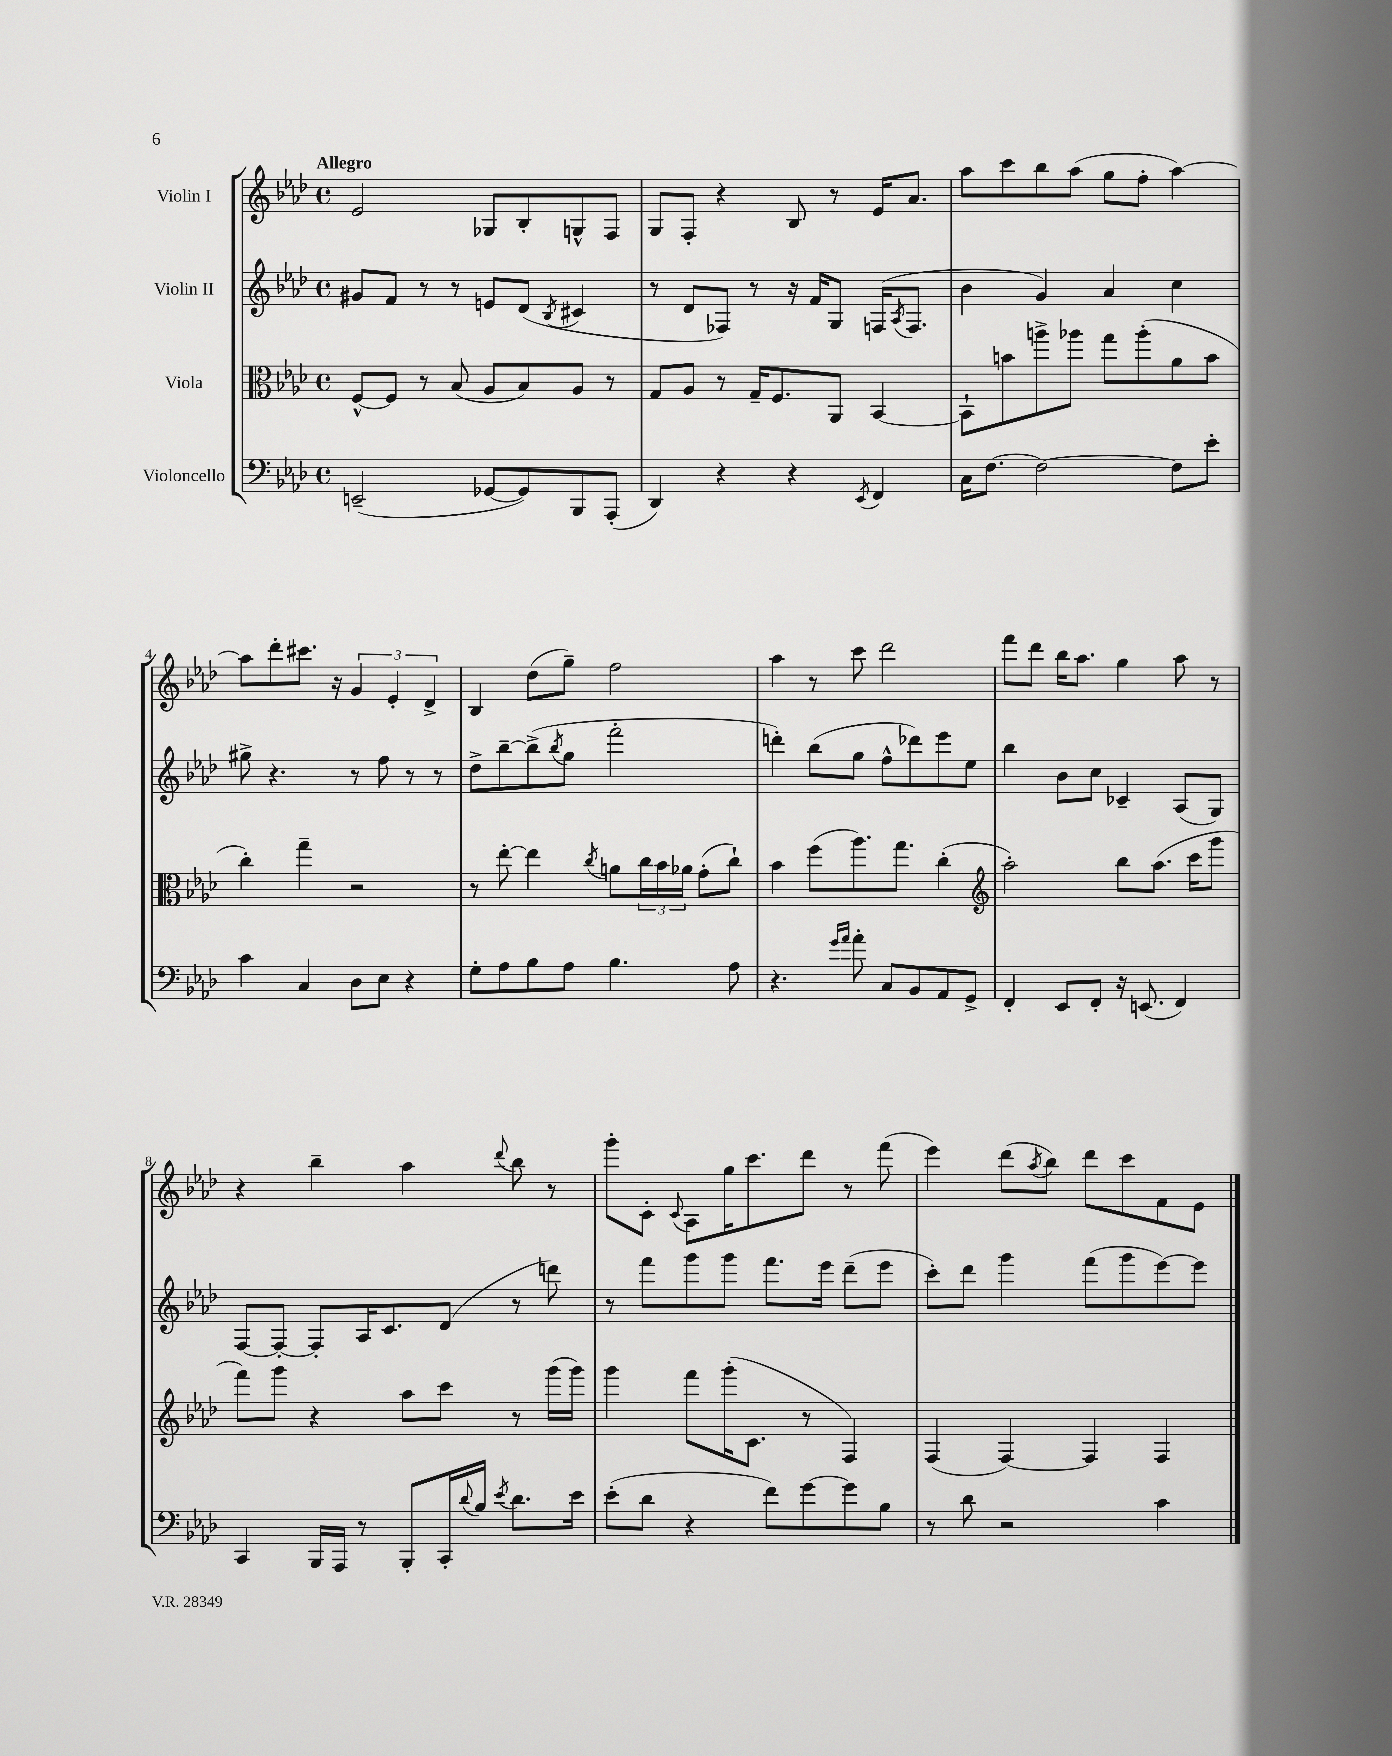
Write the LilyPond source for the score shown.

<<
\new StaffGroup <<
\new Staff = "s0" \with { instrumentName = "Violin I" } {
    \clef treble \key aes \major \defaultTimeSignature \time 4/4 \tempo "Allegro"
    ees'2 ges8 bes8-. g8-^ f8 |
    g8 f8-. r4 bes8 r8 ees'16 aes'8. |
    aes''8 c'''8 bes''8 aes''8( g''8 f''8-. aes''4~) |
    aes''8 des'''8-. cis'''8. r16 \tuplet 3/2 { g'4 ees'4-. des'4-> } |
    bes4 des''8( g''8--) f''2 |
    aes''4 r8 c'''8 des'''2 |
    f'''8 des'''8 bes''16 aes''8. g''4 aes''8 r8 |
    r4 bes''4-- aes''4 \appoggiatura { des'''8 } bes''8 r8 |
    g'''8-. c'8-. \appoggiatura { c'8 } aes8 g''16 c'''8. des'''8 r8 f'''8( |
    ees'''4) des'''8( \acciaccatura { aes''8 } bes''8) des'''8 c'''8 f'8 ees'8 \bar "|." |
}
\new Staff = "s1" \with { instrumentName = "Violin II" } {
    \clef treble \key aes \major \defaultTimeSignature \time 4/4
    gis'8 f'8 r8 r8 e'8 des'8( \acciaccatura { bes8 } cis'4 |
    r8 des'8 fes8) r8 r16 f'16 g8 f16( \acciaccatura { aes8 } f8. |
    bes'4 g'4) aes'4 c''4 |
    gis''8-> r4. r8 f''8 r8 r8 |
    des''8-> bes''8~-- bes''8->( \acciaccatura { bes''8 } g''8 f'''2-. |
    d'''4-.) bes''8( g''8 f''8-^ des'''8) ees'''8 ees''8 |
    bes''4 bes'8 c''8 ces'4-- aes8( g8) |
    f8~ f8~-. f8-. aes16 c'8. des'8( r8 d'''8) |
    r8 f'''8 g'''8 g'''8 f'''8. ees'''16 des'''8--( ees'''8 |
    c'''8-.) des'''8 g'''4 f'''8( g'''8 ees'''8~) ees'''8 \bar "|." |
}
\new Staff = "s2" \with { instrumentName = "Viola" } {
    \clef alto \key aes \major \defaultTimeSignature \time 4/4
    f8~-^ f8 r8 bes8( aes8 bes8) aes8 r8 |
    g8 aes8 r8 g16-- f8. aes,8 bes,4~ |
    bes,8-! b'8 a''8-> aes''8 g''8 aes''8-.( aes'8 b'8 |
    c''4-.) g''4-- r2 |
    r8 ees''8~-. ees''4 \acciaccatura { c''8 } a'8 \tuplet 3/2 { c''16 bes'16 aes'16 } g'8-.( c''8-!) |
    bes'4 f''8( aes''8.) g''8. c''4-.( |
    \clef treble aes''2-.) bes''8 aes''8.( c'''16 g'''8 |
    f'''8) g'''8 r4 aes''8 c'''8 r8 g'''16( g'''16) |
    g'''4 f'''8 g'''16-.( c'8. r8 f4) |
    f4( f4~) f4 f4 \bar "|." |
}
\new Staff = "s3" \with { instrumentName = "Violoncello" } {
    \clef bass \key aes \major \defaultTimeSignature \time 4/4
    e,2--( ges,8~ ges,8) bes,,8 aes,,8-.( |
    des,4) r4 r4 \acciaccatura { ees,8 } f,4 |
    c16 f8.~ f2~ f8 ees'8-. |
    c'4 c4 des8 ees8 r4 |
    g8-. aes8 bes8 aes8 bes4. aes8 |
    r4. \grace { g'16 aes'16 } aes'8-. c8 bes,8 aes,8 g,8-> |
    f,4-. ees,8 f,8-. r16 e,8.( f,4) |
    c,4 bes,,16 aes,,16 r8 bes,,8-. c,16-. \appoggiatura { des'8 } bes16 \acciaccatura { ees'8 } des'8. ees'16 |
    ees'8-.( des'8 r4 f'8) g'8~ g'8 bes8 |
    r8 des'8 r2 c'4 \bar "|." |
}
>>
>>
